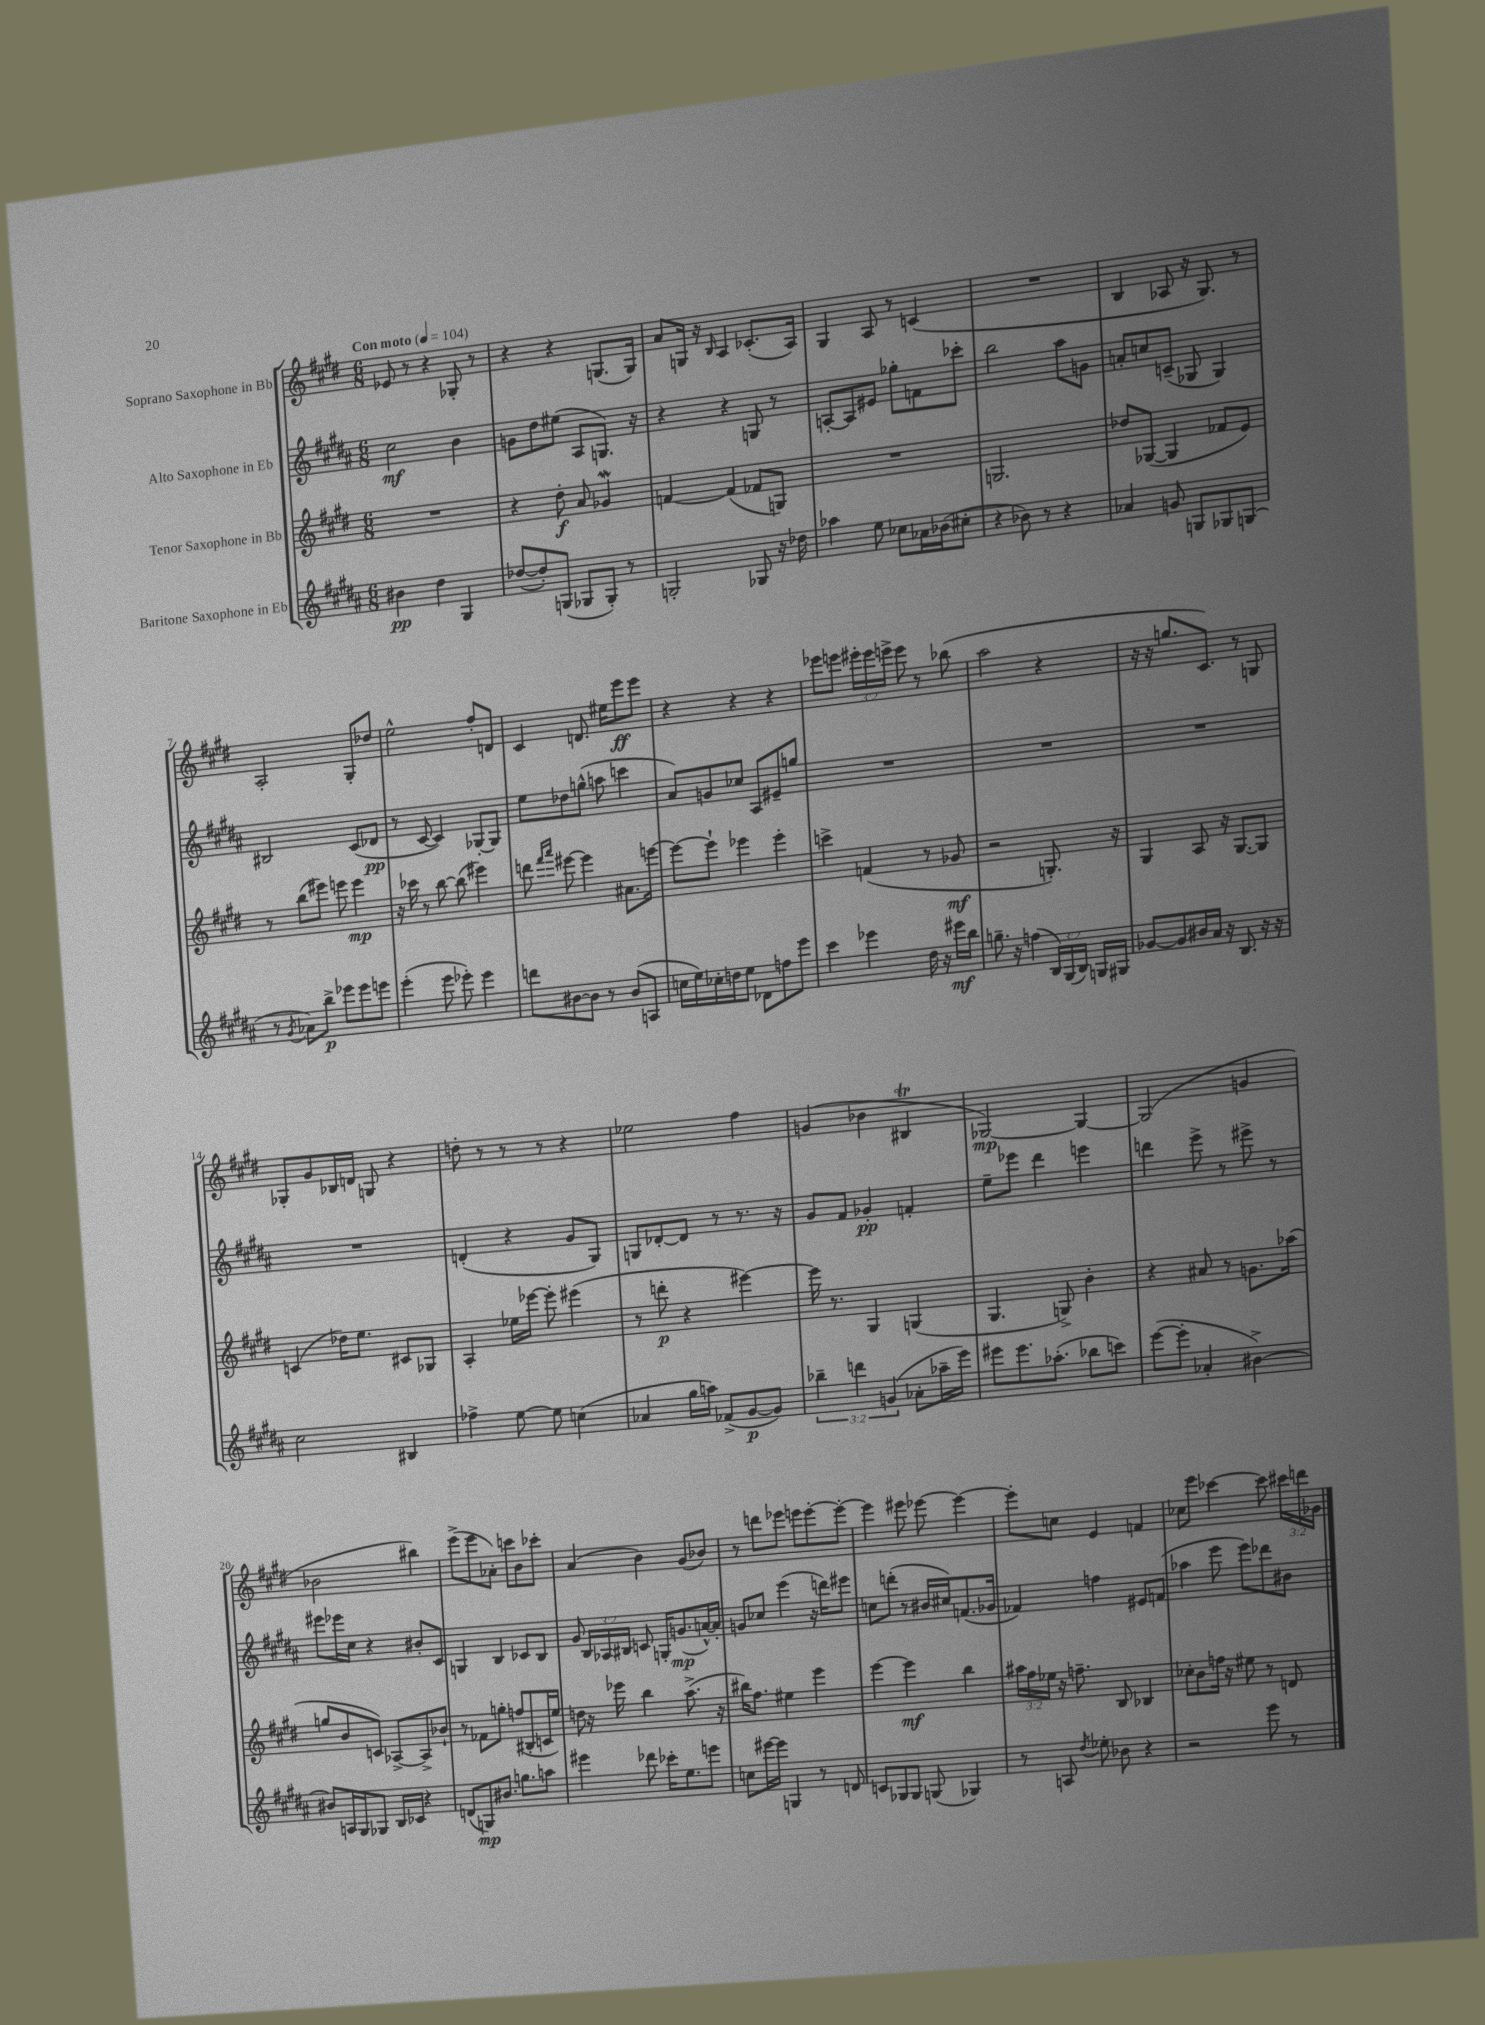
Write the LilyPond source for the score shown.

<<
\new StaffGroup <<
\new Staff = "s0" \with { instrumentName = "Soprano Saxophone in Bb" } {
    \clef treble \key e \major \numericTimeSignature \time 6/8 \override Staff.TupletNumber.text = #tuplet-number::calc-fraction-text \tempo "Con moto" 4 = 104
    \autoBeamOff ees'8 r8 r4 ges8-. r8 |
    r4 r4 g8.[( g16]) |
    a'8[ g16] r16 \grace { b16 } a4 ces'8.[-.( a16]) |
    gis4 a8 r8 c'4( |
    R2. |
    b4 aes8 r16 gis8.) r8 |
    a2-. gis8[-. des''8] |
    e''2-^ fis''8[-. d'8] |
    cis'4 d'8. eis''16[ e'''8\ff e'''8] |
    r4 r4 r4 |
    ees'''8[ e'''8] \tuplet 3/2 { eis'''16[-. eis'''16 e'''16]-> } e'''8 r8 bes''8( |
    a''2 r4 |
    r16 r16 g''8.[ cis'8.]) r8 g8 |
    ges8[-. gis'8 bes16 d'16] g8 r4 |
    d''8-. r8 r8 r8 r4 |
    ees''2 fis''4 |
    g'4( bes'4 bis4\trill |
    ges2~\mp) ges4~ |
    ges2( g'4 |
    bes'2 bis''4) |
    e'''8[->( e'''8 aes'8]-.) c'''8[ b'8 ces'''8]-. |
    a'4( b'4) gis'8[( bes'8]) |
    r8 d'''8[ ees'''8] e'''8[ e'''8~-. e'''8]~-. |
    e'''4 eis'''8 ees'''8~ ees'''4~ |
    ees'''8[-. c''8] e'4 f'4 |
    ces''8[ e'''8] ces'''4~ ces'''8 \tuplet 3/2 { cis'''16[ d'''16 ges'16] } \bar "|." |
}
\new Staff = "s1" \with { instrumentName = "Alto Saxophone in Eb" } {
    \clef treble \key b \major \numericTimeSignature \time 6/8 \override Staff.TupletNumber.text = #tuplet-number::calc-fraction-text
    \autoBeamOff cis''2\mf b'4 |
    g'8[ dis''8 eis''8]( ais8[ g8.]) r16 |
    r4 r4 g8 r8 |
    a8[~-. a8 eis'8] ges''8[-. f'8 ces'''8]-. |
    b''2 ais''8[ g'8] |
    a'8[-. c''8 c'8]--( ges8 ges4) |
    bis2 cis'8[( des'8]\pp |
    r8 cis'8~ cis'4) ges8[~-. ges8] |
    e''8[ des''8 g''8]-^( a''8 c'''4 |
    ais'8[) g'8 ces''8] ais8[ eis'8-- g''8] |
    R2. |
    R2. |
    R2. |
    R2. |
    d'4-.( r4 gis'8[ gis8]) |
    g8[ des'8~-. des'8] r8 r8. r16 |
    gis'8[ fis'8] ges'4-.\pp f'4-. |
    e''8[-- ees'''8] dis'''4 e'''4 |
    d'''4 e'''8-> r8 eis'''8-> r8 |
    eis'''8[ ees'''16 cis''16] r4 bis'8[-. cis'8] |
    g4 b4 ces'8[ b8] |
    gis'8 \tuplet 3/2 { b16[ aes16 bis16] } c'8 g16[-. g'8.\mp( a'16~-^) a'16]-. |
    g'8[ ces''8] e'''4( r16 d'''16[) eis'''8] |
    c''8[ d'''8]-.( r8 bis'16[ cis''16) f'8.( ges'16] |
    fes'4) f''4 eis'8[ f'8]( |
    aes''4 e'''8 e'''8[) des'''8 bis'8] \bar "|." |
}
\new Staff = "s2" \with { instrumentName = "Tenor Saxophone in Bb" } {
    \clef treble \key e \major \numericTimeSignature \time 6/8 \override Staff.TupletNumber.text = #tuplet-number::calc-fraction-text
    \autoBeamOff R2. |
    r4 dis''8-.\f a'8 ges'4\mordent |
    f'4~ f'4( fes'8[ g8]) |
    R2. |
    g2. |
    des''8[ ges8]~( ges4 fes'8[ e'8]) |
    r8 b''8[( eis'''8]) e'''8 e'''4\mp |
    r16 ces'''16 r8 b''8~ b''8( eis'''4) |
    d'''8 \grace { fis'''16[ a'''16] } eis'''8~ eis'''4 ais'8.[ e'''16]~ |
    e'''8[~ e'''8]-! ees'''4 ees'''4-. |
    c'''4-> f'4( r8 ges'8\mf |
    r2 g8.-.) r16 |
    gis4 a8 r16 gis8.[~ gis8] |
    c'4( des''16[) e''8.] cis'8[ ges8] |
    a4-. ees''16[ ees'''16]~ ees'''8-. eis'''4( |
    r8 d'''8-.\p r4 eis'''4~) |
    eis'''16 r8. gis4 g4( |
    gis4. g8->) b'4-. |
    r4 ais'8 r8 g'8.[ aes''16]( |
    g''8[ b'8 c'8]) aes8[~-> aes8-> bes'8]-! |
    r8 fes'8[ g''8]-. f''8[( bis8-. c'16 e''16]) |
    d''8 r16 ees'''16 b''4 a''8.->( r16 |
    bis''16[) fis''8.] eis''4 e'''4 |
    e'''4~ e'''4\mf b''4 |
    \tuplet 3/2 { ais''16[ fis''16 ees''16] } r16 f''8.-- b8 bes4 |
    ces''8[-. b'8 f''16] r16 eis''8 r8 d'8 \bar "|." |
}
\new Staff = "s3" \with { instrumentName = "Baritone Saxophone in Eb" } {
    \clef treble \key b \major \numericTimeSignature \time 6/8 \override Staff.TupletNumber.text = #tuplet-number::calc-fraction-text
    \autoBeamOff bis'4\pp dis''4 gis4 |
    des''8[~( des''8-.) g8]( ges8[ ges8]-.) r8 |
    g2-. ges8 r16 des''16 |
    aes''4 e''8 ces''8[ aes'16 bes'16( cis''8]-. |
    r4 bes'8) r8 r4 |
    aes'4 g'8 g8[ ges8 g8]( |
    r8 \acciaccatura { gis'8 } aes'8[) b''8]->\p ees'''8[ ees'''8 e'''8] |
    e'''4-.( e'''8 ees'''8-.) ees'''4 |
    d'''8[ bis'8~ bis'8] r8 bis'8[( a8] |
    c''16[ e''16) ces''16-. d''16 e''8] des'8[ f''8 e'''8] |
    cis'''4 ees'''4 dis''16 r16 eis'''16[\mf b''16] |
    g''8.-- r16 f''4( \tuplet 3/2 { b16[) gis16( b16]) } g16[ gis16] |
    ges'8[~ ges'8 bis'16 ais'16] r16 b8. r16 r16 |
    cis''2 bis4 |
    fes''4-> e''8~ e''8 c''4( |
    aes'4 gis''16[ a''16]) fes'8[->( gis'8~\p gis'8]) |
    \tuplet 3/2 { bes''4-- d'''4 g'4( } aes'8[-. aes''16-- e'''16]) |
    eis'''8[ eis'''8. aes''8.]-.( bes''8[ c'''8]) |
    e'''8[~( e'''8]-. aes'4-. bis'4~->) |
    bis'8[ a16 gis16 ges8] b16[ ces'16] r4 |
    d'8[( g8\mp) bis'8.] g''8.[ a''8] |
    eis'''4 des'''8 ces'''16[-. e''8. e'''8] |
    c''8[ eis'''16~ eis'''16] g4 r8 d'8 |
    c'8[ ges8 ges8] g8( ges4) |
    r8 a8 \acciaccatura { dis''8 } ees''8-. bes'8 r4 |
    r2 e'''8 r8 \bar "|." |
}
>>
>>
